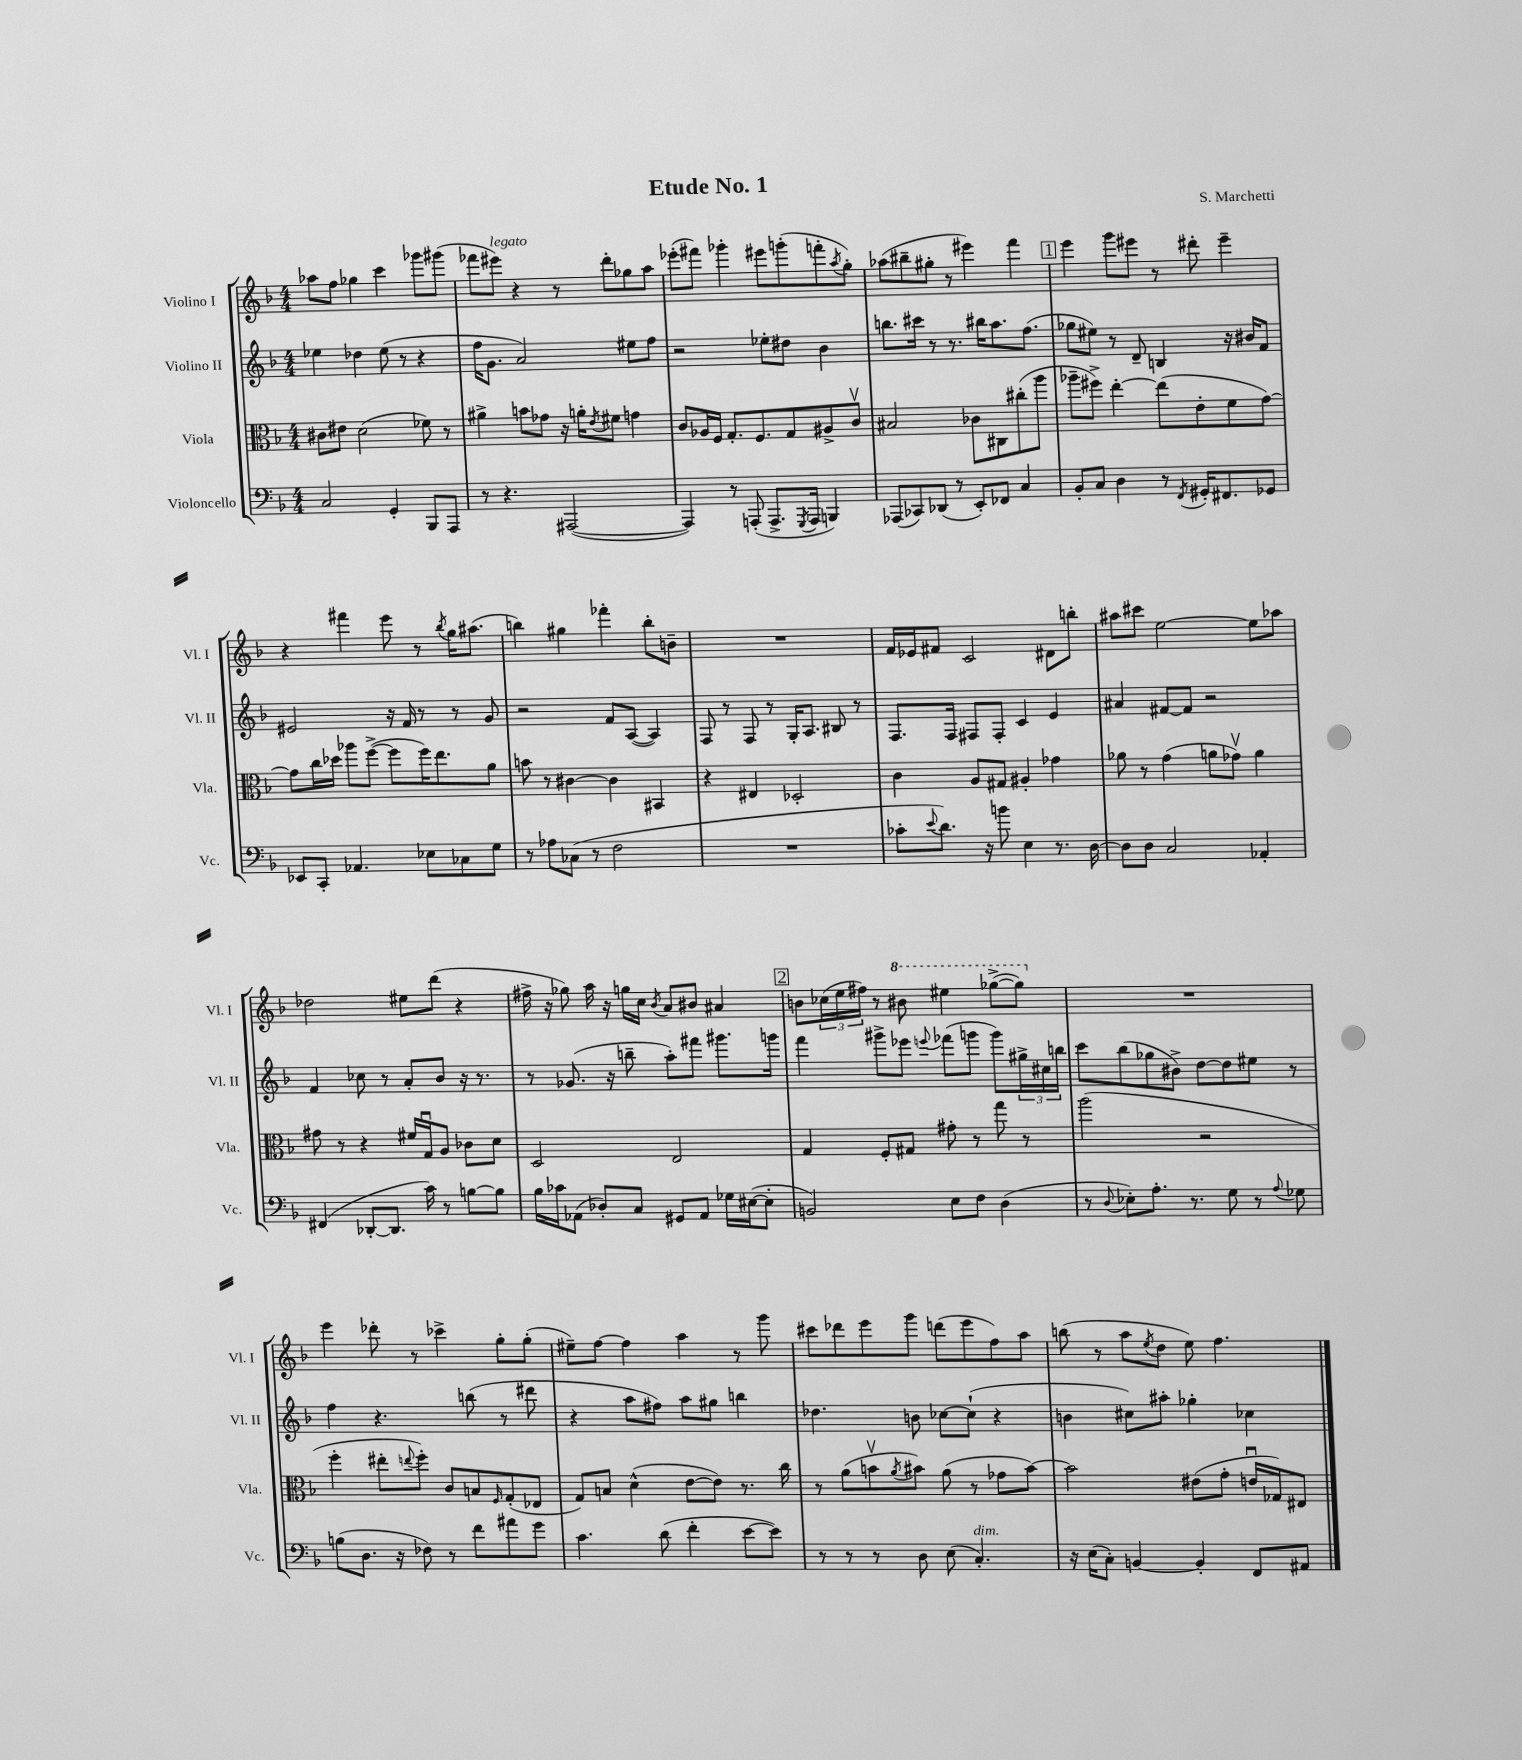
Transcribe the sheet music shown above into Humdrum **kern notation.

**kern	**kern	**kern	**kern
*part4	*part3	*part2	*part1
*staff4	*staff3	*staff2	*staff1
*I"Violoncello	*I"Viola	*I"Violino II	*I"Violino I
*I'Vc.	*I'Vla.	*I'Vl. II	*I'Vl. I
*clefF4	*clefC3	*clefG2	*clefG2
*k[b-]	*k[b-]	*k[b-]	*k[b-]
*M4/4	*M4/4	*M4/4	*M4/4
=1	=1	=1	=1
2C/	8c#X\L	4ee-X\	8aa-X\L
.	8e#X\J	.	8ff\J
.	(2d\	4dd-X\	4gg-X\
4GG'/	.	(8ee-\	4ccc\
.	.	8r	.
8BBB-/L	8f-X\)	4r	8ggg-X\L
8AAA/J	8r	.	(8ggg#X\J
=2	=2	=2	=2
8r	4a#X^\	16ff\KL	8fff-X\L
.	.	8.g\J	.
!	!	!	!LO:TX:a:i:t=legato
4.r	.	.	8eee#X\J)
.	8bn\L	2a/)	4r
.	8g-X\J	.	.
([2AAA#X/	16r	.	8r
.	16an'\KL	.	.
.	8qe/	.	.
.	8f#X\J	.	8ddd'\L
.	4gn\	8ee#X\L	8gg-X\
.	.	8ff\J	8aa\J
=3	=3	=3	=3
4AAA#/])	8c/L	2r	(8eee-X'\L
.	16A-X/L	.	8fff#X\J)
.	16F/JJ	.	.
8r	8.G'/L	.	4ggg-X'\
(8AAAn'/	.	.	.
.	8.F/	.	.
8.AAA^/L	.	8ee-X'\L	8eee#X\L
.	8G/	8dd#X\J	(8gggn'\
8qGGG/	.	.	.
16AAA/Jk	.	.	.
4BBBn/)	8A#X^/	4b-\	8fffn'\
.	.	.	8qaa/
.	8cv/J	.	8gg'\J)
=4	=4	=4	=4
(8AAA-X/L	2B#X/	8.bbn\L	(8aa-X\L
8CC-X/)	.	.	8bb#X~\
.	.	16ccc#X\Jk	.
(8DD-X/J	.	8r	8gg#X'\J
8r	.	8.r	8r
8EE'/L)	8c-X\L	.	4eee#X\)
.	.	16bb#X\KL	.
8FF-X/J	8C#X\	8.aa\	.
4C/	(8cc#X'\	.	4fff\
.	.	(8.ff\J	.
.	8aa\J	.	.
!!LO:REH:place=s1:t=1
=5	=5	=5	=5
8BB-'/L	8aa-X~\L	8gg-X\L	4eee\
8C/J	8ff#X^\J)	8ee#X\J)	.
4D\	[4ee'\	8r	8ggg\L
.	.	8d~/	8eee#X\J
8r	(8ee\L]	4Bn/	8r
8qFF/	.	.	.
16GG#X'/KL	8e'\	.	8ddd#X'\
8.FF#X/	.	.	.
.	8f\	16r	4eee#~\
.	.	16b#X/KL	.
8GG-X/J	[8g\J)	8f/J	.
!!LO:LB:g=z
=6	=6	=6	=6
8EE-X/L	8g\L]	2e#X/	4r
8CC'/J	16cc\L	.	.
.	16dd-X\JJ	.	.
4.AA-X/	8aa-X\L	.	4fff#X\
.	([8ff^\J	.	.
.	8ff\L]	16r	8eee\
.	.	16f/	.
8E-X\L	16ff\K)	8r	8r
.	8.ee\	.	.
.	.	.	8qbb-/
8C-X\	.	8r	16gg\KL
.	.	.	(8.aa#X\J
8G\J	8a\J	8g/	.
=7	=7	=7	=7
8r	8bn\	2r	4bbn\)
8A-X\L	8r	.	.
(8C-X\J	[4c#X\	.	4gg#X\
8r	.	.	.
2F\	4c#\]	8f/L	4fff-X'\
.	.	([8A/J	.
.	4BB#X/	4A/])	8bb'\L
.	.	.	8bn~\J
=8	=8	=8	=8
1r	4r	8F/	1r
.	.	8r	.
.	4E#X/	8F/	.
.	.	8r	.
.	2D-X'/	16G'/KL	.
.	.	8.A/J	.
.	.	8B#X/	.
.	.	8r	.
=9	=9	=9	=9
8c-X'\L	4c\	8.F/L	16f/LL
.	.	.	16e-X/J
8qqe/	.	.	.
8.d\J)	.	.	8f#X/J
.	.	16F/Jk	.
.	8A/L	8F#X/L	2c/
16r	.	.	.
8bn\	8G#X/J	8F#'/J	.
4E\	4A#X'/	4c/	.
8.r	4g-X\	4e/	8d#X\L
.	.	.	8bbn'\J
[16D\	.	.	.
=10	=10	=10	=10
8D\L]	8a-X\	4a#X/	8aa#X\L
8D\J	8r	.	8ccc#X\J
2C/	(4g\	[8f#X/L	[2ee\
.	.	8f#/J]	.
.	8an\L	2r	.
.	8g-Xv\J)	.	.
4AA-X'/	4a\	.	8ee\L]
.	.	.	8aa-X\J
!!LO:LB:g=z
=11	=11	=11	=11
(4FF#X/	8g#X\	4f/	2dd-X\
.	8r	.	.
[8DD-X'/L	4r	8cc-X\	.
8.DD-/J]	.	8r	.
.	16f#X/LL	8a'/L	8ee#X\L
16c\)	16Gu/J	.	.
8r	8A/J	8b-/J	(8ddd\J
[8Bn\L	8c-X\L	16r	4r
.	.	8.r	.
8B\J]	8d\J	.	.
=12	=12	=12	=12
16B-\LL	2D/	8r	16ff#X^\
16c-X\J	.	.	16r
(8AA-X\J	.	(8.g-X/	8gg-X\)
8D-X'/L)	.	.	16aa\
.	.	16r	16r
8C/J	.	8bbn~\	16ggn\LL
.	.	.	16cc\JJ
.	.	.	8qb-/
8GG#X/L	2E/	8aa'\L)	8a/L
8AA-/J	.	8fff#X\J	8b#X/J
16G-X\LL	.	8.ggg#X\L	4a#X/
([16E#X\J	.	.	.
8E#'\J]	.	.	.
.	.	16gggn\Jk	.
!!LO:REH:place=s1:t=2
=13	=13	=13	=13
2BBn/)	4G/	4fff\	8bn\L
.	.	.	(24cc-X\L
.	.	.	24ee\
.	.	.	24ff#X\JJ)
.	8F'/L	8ggg#X^\L	8r
*	*	*	*8va
.	8G#X/J	8eee-X\J	8bb#X\
.	.	8qqeeen/	.
8E\L	8g#X'\	(8fff-X\L	4eee#X\
8F\J	8r	8gggn\J	.
(4D\	8gg\	8ggg\L)	([8ggg-X^\L
.	8r	24gg#X^\L	8ggg-\J])
.	.	24cc#X\	.
.	.	24bbn\JJ	.
=14	=14	=14	=14
*	*	*	*X8va
8r	(2aa\	8ccc\L	1r
8qqD/	.	.	.
8E-X'\L)	.	(8bb-\	.
8.A'\J	.	8gg-X\	.
.	.	8b#X^\J)	.
8.r	.	.	.
.	2r	[8dd\L	.
8G\	.	8dd\]	.
8r	.	8ee#X\J	.
8qqA/	.	.	.
8G-X\	.	8r	.
!!LO:LB:g=z
=15	=15	=15	=15
(8Bn\L	4ff'\	4ff\	4eee\
8.D\J	.	.	.
.	8ee#X'\L	4.r	8ddd-X'\
16r	.	.	.
.	8qqeen/	.	.
8F-X\)	8ff'\J)	.	8r
8r	8c/L	.	4ccc-X^\
8f\L	8Bn/	(8bbn\	.
.	16qqF/	.	.
8a#X\	(8G'/	8r	8gg'\L
8g\J	8E-X/J	8ddd#X\	(8gg'\J
=16	=16	=16	=16
4.c\	8G/L)	4r	8ee#X~\L)
.	8Bn/J	.	[8ff\J
.	(4d^^\	8aa\L	4ff\]
(8d\	.	8ff#X\J)	.
4f'\	[8e\L	8aa\L	4aa\
.	8e\J])	8gg#X\J	.
[8e\L	8.r	4bbn\	8r
8e\J])	.	.	8ggg\
.	16cc\	.	.
=17	=17	=17	=17
8r	8r	4.dd-X\	8ccc#X\L
8r	(8a\L	.	8ddd-X\
8r	8bnv\	.	8eee\
.	8qa/	.	.
8D\	8b#X\J)	8bn\	8ggg\J
(8E\	(8a\	[8cc-X\L	(8dddn\L
!LO:TX:a:i:t=dim.	!	!	!
4.C'/)	8r	(8cc-`\J]	8eee\
.	8g-X\L	4r	8ff\)
.	[8b#\J)	.	8aa\J
=18	=18	=18	=18
16r	2b#\]	4bn\	(8bbn\
(16E\KL	.	.	.
8C'\J)	.	.	8r
[4BBn/	.	8cc#X\L)	8aa\L
.	.	.	8qee/
.	.	8aa#X'\J	8dd\J
4BB'/]	(8e#X\L	4gg-X'\	8ee\)
.	8g'\J	.	4.ff\
8FF/L	16enu/LL	4cc-X\	.
.	16G-X/J)	.	.
8AA#X/J	8E#X/J	.	.
==	==	==	==
*-	*-	*-	*-
